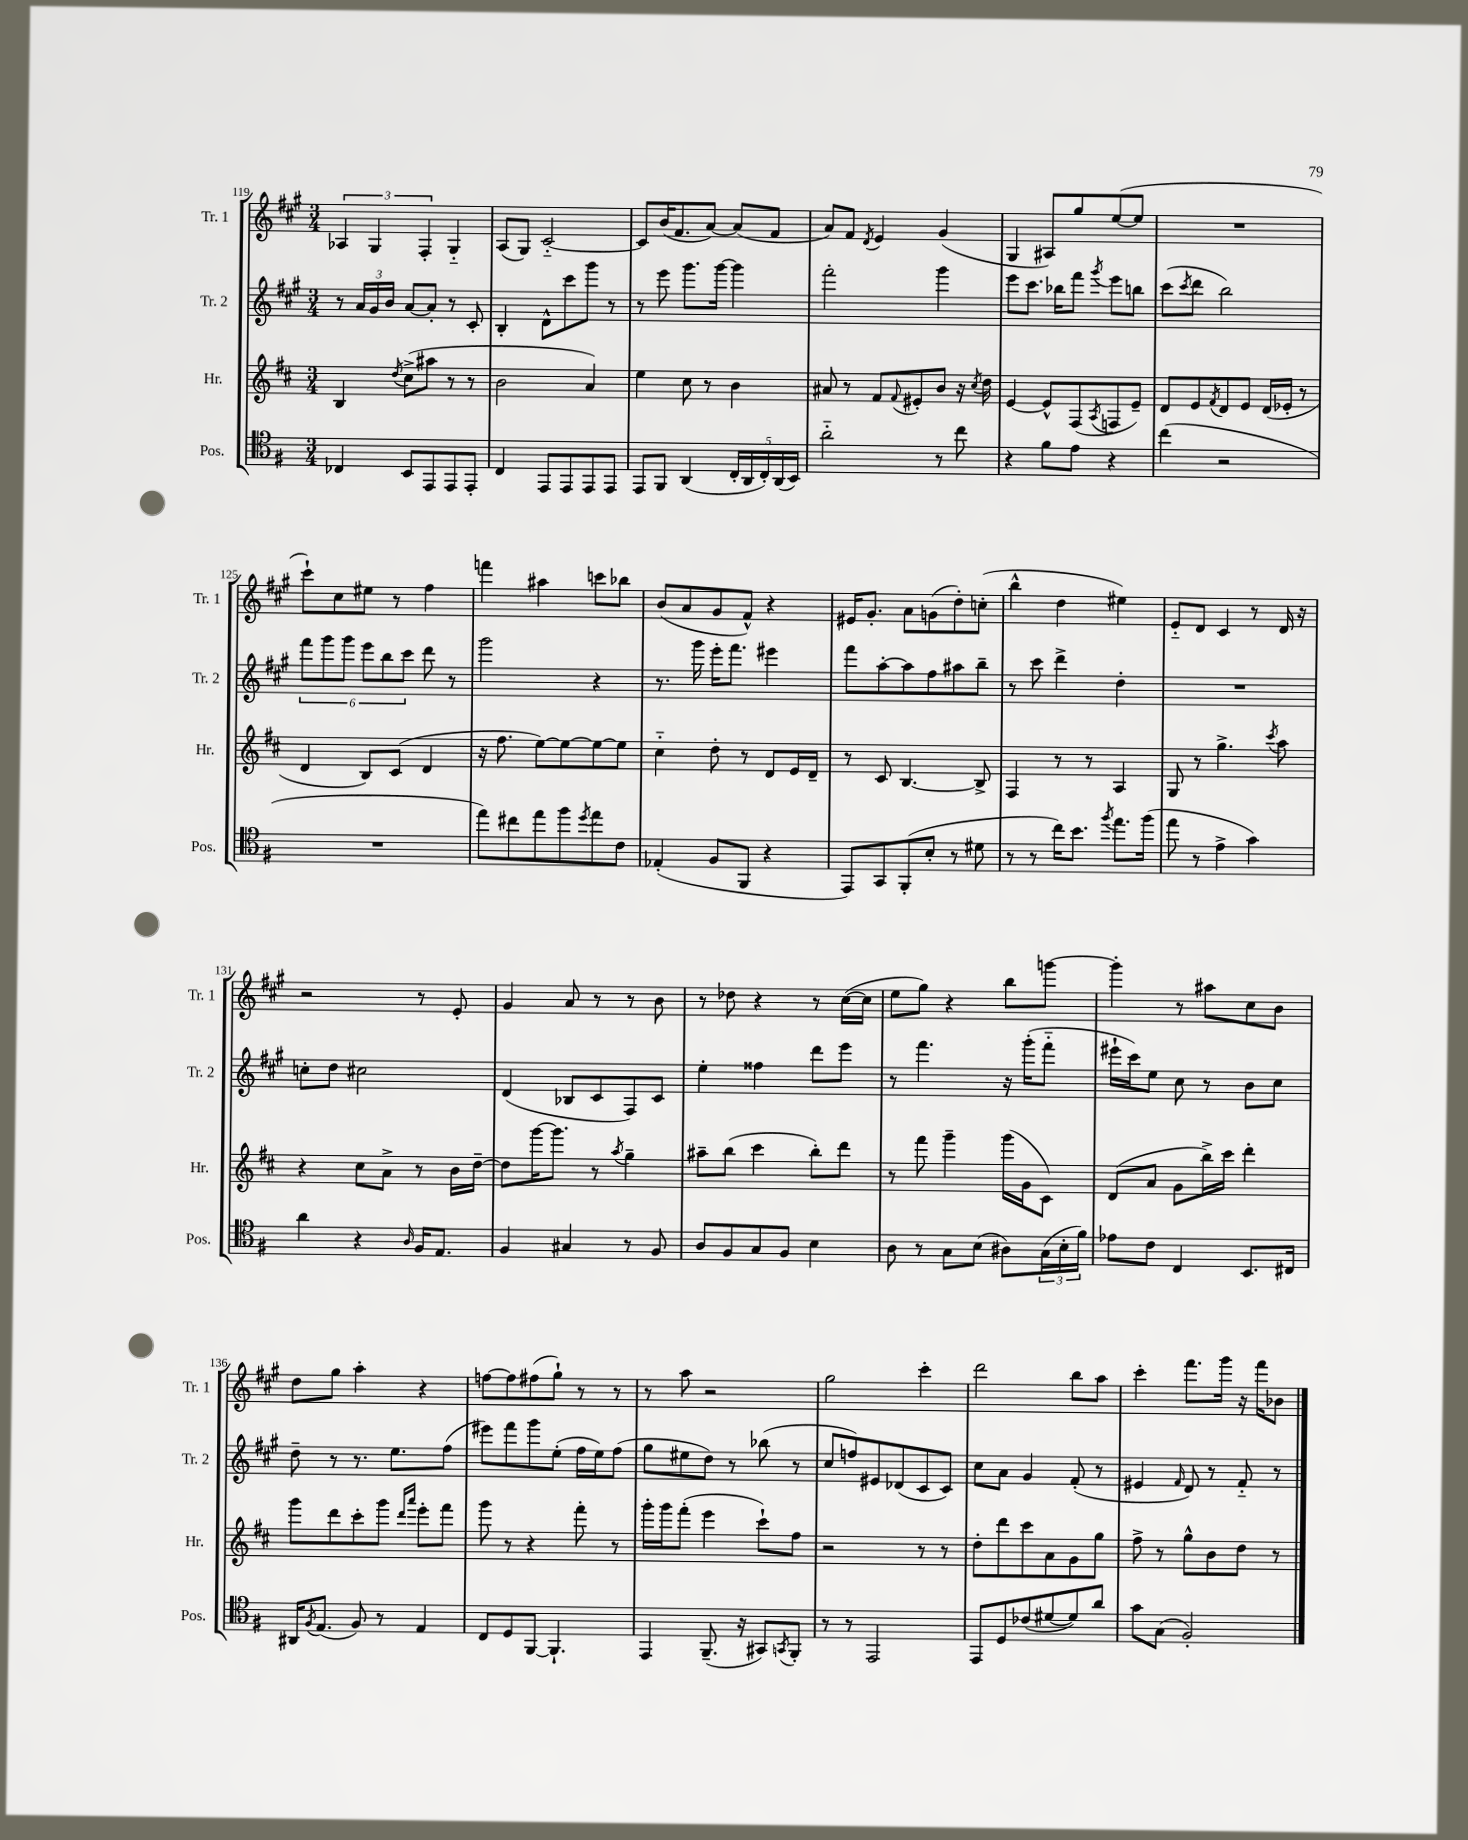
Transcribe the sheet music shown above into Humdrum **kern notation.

**kern	**kern	**kern	**kern
*staff4	*staff3	*staff2	*staff1
*clefC4	*clefG2	*clefG2	*clefG2
*k[f#]	*k[f#c#]	*k[f#c#g#]	*k[f#c#g#]
*M3/4	*M3/4	*M3/4	*M3/4
4C-	4B	8r	6A-
.	.	24a	.
.	.	24g#	6G#
.	.	24b	.
.	8qdd	.	.
8BB	(8cc#^	[8a	.
.	.	.	6F#'
8EE	8aa#	8a']	.
8EE	8r	8r	4G#'~
8EE'	8r	8c#'	.
=	=	=	=
4C	2b	4B'	(8A
.	.	.	8G#)
8EE	.	8d^^	[2c#'~
8EE	.	8ccc#	.
8EE	4a)	8ggg#	.
8EE	.	8r	.
=	=	=	=
8EE	4ee	8r	8c#]
8FF#	.	8eee	(16b
.	.	.	8.f#
(4AA	8cc#	8.ggg#	.
.	8r	.	[8a)
.	.	[16ggg#	.
20C'	4b	4ggg#]	(8a]
20AA	.	.	.
20C')	.	.	.
.	.	.	8f#
(20AA	.	.	.
20BB)	.	.	.
=	=	=	=
2a'~	8a#	2fff#'	8a)
.	8r	.	8f#
.	.	.	8qd
.	8f#	.	4e
.	8qqf#	.	.
.	8e#'	.	.
8r	8b	4ggg#	(4g#
8cc	16r	.	.
.	8qcc#	.	.
.	16dd	.	.
=	=	=	=
4r	[4e	8eee	4G#
.	.	8.ccc#	.
8f#	8e^^]	.	8A#)
.	.	16bb-	.
8e	(8F#	8fff#	8gg#
.	8qA	8qggg#	.
4r	8F	8eee	([8ee
.	8e~)	8bb	8ee]
=	=	=	=
(4cc	8d	(8ccc#	2.r
.	.	8qccc#	.
.	8e	8ddd	.
.	8qf#	.	.
2r	8d	2bb)	.
.	8e	.	.
.	(16d	.	.
.	16e-'	.	.
.	8r	.	.
=	=	=	=
2.r	4d	12fff#	8ccc#`)
.	.	12ggg#	.
.	.	.	8cc#
.	.	12ggg#	.
.	8B)	12eee	8ee#
.	.	12bb	.
.	(8c#	.	8r
.	.	12ccc#	.
.	4d	8ddd	4ff#
.	.	8r	.
=	=	=	=
8ee)	16r	2ggg#	4fff
.	8.ff#	.	.
8cc#	.	.	.
8ee	[8ee)	.	4aa#
8ff#	8ee_	.	.
8qdd	.	.	.
8ee	8ee_	4r	8ccc
8c	8ee]	.	8bb-
=	=	=	=
(4E-'	4cc#'~	8.r	(8b
.	.	.	8a
.	.	16ggg#	.
8F#	8dd'	16eee'	8g#
.	.	8.fff#	.
8FF#	8r	.	8f#^^)
4r	8d	4eee#	4r
.	16e	.	.
.	16d~	.	.
=	=	=	=
8EE)	8r	8fff#	16e#
.	.	.	8.g#'
8GG	8c#	[8aa'	.
(8FF#'	[4.B	8aa]	8a
8B'	.	8ff#	(8g
8r	.	8aa#	8dd')
8d#	8B^]	8bb~	(8cc'
=	=	=	=
8r	4F#	8r	4bb^^
8r	.	8ccc#	.
16cc)	8r	4ddd^	4dd
8.b	.	.	.
.	8r	.	.
8qff#	.	.	.
8.ee	4A	4dd'	4ee#)
(16ff#	.	.	.
=	=	=	=
8ee	8G	2.r	8e'~
8r	8r	.	8d
4e^	4.gg^	.	4c#
4g)	.	.	8r
.	8qccc#	.	.
.	8aa	.	16d
.	.	.	16r
=	=	=	=
4a	4r	8cc'	2r
.	.	8dd	.
4r	8cc#	2cc#	.
.	8a^	.	.
16qqA	.	.	.
16F#	8r	.	8r
8.E	.	.	.
.	16b	.	8e'
.	[16dd~	.	.
=	=	=	=
4F#	8dd]	(4d	4g#
.	[16ggg	.	.
.	8.ggg]	.	.
4G#	.	8B-	8a
.	8r	8c#	8r
.	8qaa	.	.
8r	4gg~	8F#)	8r
8F#	.	8c#	8b
=	=	=	=
8A	8aa#~	4ee'	8r
8F#	(8bb	.	8dd-
8G	4ccc#	4ff##	4r
8F#	.	.	.
4B	8bb')	8ddd	8r
.	8ddd	8eee	([16cc#
.	.	.	16cc#]
=	=	=	=
8A	8r	8r	8ee
8r	8fff#	4.fff#	8gg#)
8G	4ggg~	.	4r
(8B	.	.	.
8A#)	(16ggg	16r	8bb
.	16g	(16ggg#'	.
(24G	8c#)	8fff#'~	[8ggg
24B'	.	.	.
24f#)	.	.	.
=	=	=	=
8e-	(8d	16eee#`	4ggg']
.	.	16ccc#)	.
8c	8a	8ee	.
4C	8g	8cc#	8r
.	16bb^)	8r	8aa#
.	16ccc#	.	.
8.BB	4ddd'	8b	8cc#
.	.	8cc#	8b
16C#	.	.	.
=	=	=	=
16AA#	8ggg	8dd~	8dd
8qF#	.	.	.
(8.E	.	.	.
.	8ddd	8r	8gg#
8F#)	8ccc#'	8.r	4aa'
8r	8ggg	.	.
.	.	8.ee	.
.	16qqddd	.	.
.	16qqaaa	.	.
4E	8eee'	.	4r
.	8fff#	(8ff#	.
=	=	=	=
8C	8ggg	8eee#)	[8ff
8D	8r	8fff#	8ff]
[8FF#	4r	8ggg#	(8ff#
4.FF#`]	.	(8ee'	8gg#`)
.	8fff#'	16ff#	8r
.	.	16ee)	.
.	8r	(8ff#	8r
=	=	=	=
4EE	16ggg'	8gg#	8r
.	16ggg	.	.
.	(8fff#'	8ee#	8aa
(8.FF#~	4eee	8dd)	2r
.	.	8r	.
16r	.	.	.
8GG#)	8ccc#`)	(8bb-	.
8qGG	.	.	.
8FF#'	8ff#	8r	.
=	=	=	=
8r	2r	8cc#	2gg#
8r	.	8ff)	.
2EE	.	8e#	.
.	.	(8d-	.
.	8r	8c#	4ccc#'
.	8r	8c#)	.
=	=	=	=
8EE	8dd'	8cc#	2ddd
8D	8ddd	8a	.
(8c-	8ccc#	4g#	.
[8d#	8a	.	.
8d#])	8g	(8f#'	8bb
8a	8gg	8r	8aa
=	=	=	=
8g	8ff#^	4e#	4ccc#'
(8G	8r	.	.
.	.	16qqf#	.
2F#')	8gg^^	8d)	8.fff#
.	8b	8r	.
.	.	.	16ggg#
.	8dd	8f#'~	16r
.	.	.	16fff#
.	8r	8r	8b-
==	==	==	==
*-	*-	*-	*-
